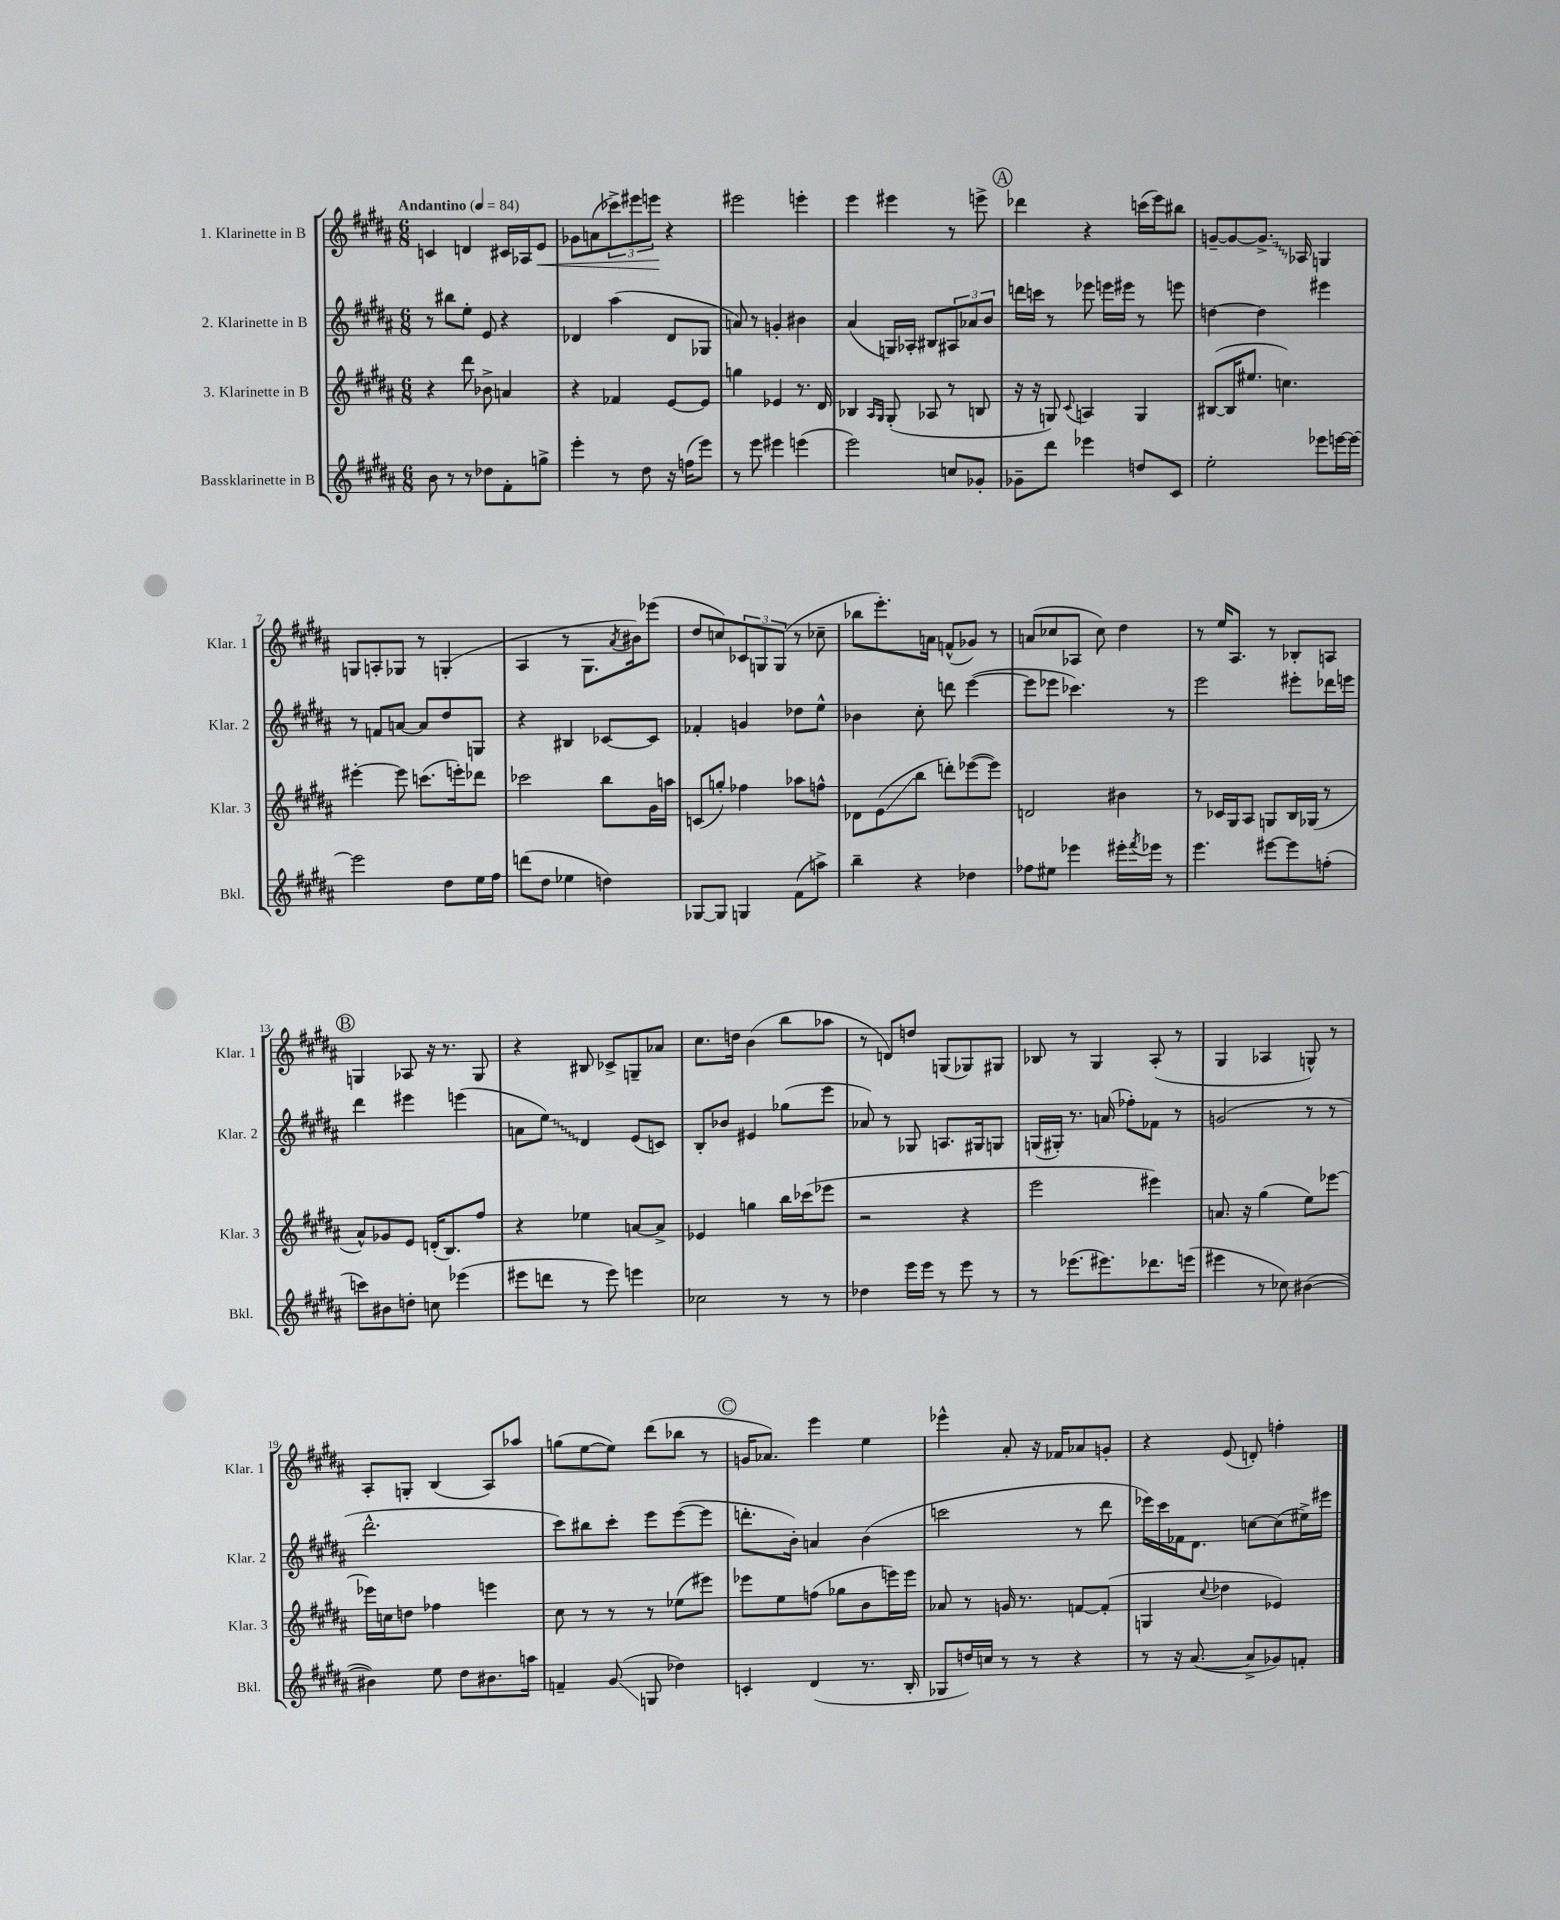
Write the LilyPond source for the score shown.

<<
\new StaffGroup <<
\new Staff = "s0" \with { instrumentName = "1. Klarinette in B" shortInstrumentName = "Klar. 1" } {
    \clef treble \key b \major \numericTimeSignature \time 6/8 \tempo "Andantino" 4 = 84
    c'4 d'4 cis'16 aes16 e'8\< |
    ges'8 a'8( \tuplet 3/2 { ces'''8->) eis'''8 e'''8\! } r4 |
    eis'''2 e'''4-. |
    e'''4 eis'''4 r8 e'''8-> |
    \mark \markup { \circle "A" } des'''4 r4 c'''16( e'''16) bis''8 |
    g'8~-- g'8~ \once \override Glissando.style = #'zigzag g'8.->\glissando aes16 g4 |
    g8 a8-. ges8 r8 g4-.( |
    ais4 r8 gis8. \acciaccatura { ais'8 } bis'16) ees'''8( |
    dis''8 c''8) \tuplet 3/2 { ces'8 g8 g8( } r8 ces''8-- |
    bes''8 e'''8.-.) a'16 f'8-^( ges'8) r8 |
    a'8( ces''8 aes8 ces''8) dis''4 |
    r8 e''16 ais8. r8 bes8-. a8 |
    \mark \markup { \circle "B" } g4 aes8 r16 r8. g8 |
    r4 bis8 ces'8-> g8-- aes'8 |
    cis''8. d''16 b'4( b''8 aes''8 |
    r8 d'8) d''8 g8( ges8) gis8 |
    bes8 r8 gis4 ais8-.( r8 |
    gis4 aes4 g8-^) r8 |
    ais8-. g8-. b4( ais8) aes''8 |
    g''8( e''8~ e''8) dis'''8( bes''8 r8 |
    \mark \markup { \circle "C" } g'16 aes'8.) e'''4 e''4 |
    ees'''4-^ ais'8-. r16 fes'16 aes'8 g'8-. |
    r4 e'8( d'8-.) f''4-. \bar "|." |
}
\new Staff = "s1" \with { instrumentName = "2. Klarinette in B" shortInstrumentName = "Klar. 2" } {
    \clef treble \key b \major \numericTimeSignature \time 6/8
    r8 bis''8 e''8-. e'8 r4 |
    des'4 ais''4( des'8 ges8 |
    a'8) r8 g'4-. bis'4 |
    ais'4( g16) aes16-. bis8 \tuplet 3/2 { ais8 aes'8 b'8 } |
    \mark \markup { \circle "A" } d'''16 c'''16 r8 ees'''8 e'''16 eis'''16 r8 e'''8 |
    d''4~ d''4 eis'''4 |
    r8 f'8 a'8~ a'8 dis''8 g8 |
    r4 bis4 ces'8~ ces'8 |
    fes'4-. g'4 des''8 e''8-^ |
    bes'4 cis''8-. d'''8 e'''4~( |
    e'''8 ees'''8 ces'''4.) r8 |
    e'''2 eis'''8-. des'''16 e'''16 |
    \mark \markup { \circle "B" } dis'''4 eis'''4 e'''4( |
    a'8 \once \override Glissando.style = #'zigzag e''8\glissando) dis'4 e'8( c'8) |
    b8-. bes'8 eis'4 ges''8( e'''8 |
    aes'8) r8 ges8 a8. gis16 g8 |
    g16( gis16-.) r8. a'16( fes''8-.) fes'8 r8 |
    g'2( r8 r8 |
    dis'''2.-^ |
    cis'''8) bis''8 cis'''8-. e'''8 e'''8~( e'''8 |
    \mark \markup { \circle "C" } d'''8.-. b'16-.) a'4 b'4( |
    c'''2 r8 dis'''8 |
    ees'''16) cis'''16 fes'16 dis'8. c''8~ c''8( eis''16->) eis'''16 \bar "|." |
}
\new Staff = "s2" \with { instrumentName = "3. Klarinette in B" shortInstrumentName = "Klar. 3" } {
    \clef treble \key b \major \numericTimeSignature \time 6/8
    r4 dis'''8 bes'8-> a'4 |
    r4 fes'4 e'8~ e'8 |
    g''4 ees'4 r8. dis'16 |
    bes4 \grace { ais16 gis16 } gis8-.( aes8 r8 b8 |
    \mark \markup { \circle "A" } r16 r16 g8) \appoggiatura { cis'8 } a4 g4 |
    bis8~( bis16 eis''8. c''4.) |
    eis'''4~-. eis'''8 c'''8.( e'''16-.) des'''8 |
    ces'''2 b''8 gis'16 a''16 |
    c'8( g''8-.) fes''4 aes''8 f''8-^ |
    des'8 e'8\glissando( b''8 d'''8-.) ees'''8~( ees'''8) |
    d'2 bis'4 |
    r8 ces'16 gis16 ais8 g8 b16 ges16( r8 |
    \mark \markup { \circle "B" } ais'8-^) ges'8 e'8 d'16-.( b8.) fis''8 |
    r4 ees''4 a'8~ a'8-> |
    ees'4 g''4 b''16 ces'''16( ees'''8 |
    r2 r4 |
    e'''2 eis'''4) |
    a'8. r16 gis''4( e''8) ees'''8~ |
    ees'''16 c''16 d''8 fes''4 e'''4 |
    cis''8 r8 r8 r8 ees''8( eis'''8) |
    \mark \markup { \circle "C" } ees'''8 e''8 f''8( ges''8 b'8 e'''16) e'''16 |
    aes'8 r8 g'16 r8. f'8~ f'8-.( |
    g4 \appoggiatura { cis''8 } des''4 ees'4) \bar "|." |
}
\new Staff = "s3" \with { instrumentName = "Bassklarinette in B" shortInstrumentName = "Bkl." } {
    \clef treble \key b \major \numericTimeSignature \time 6/8
    b'8 r8 r8 des''8 fis'8-. g''8-> |
    e'''4-. r8 dis''8 r16 f''16( e'''8) |
    r8 e'''8 eis'''4 e'''4( |
    e'''2) c''8 ges'8-. |
    \mark \markup { \circle "A" } ges'8-- dis'''8 ees'''4 d''8 cis'8 |
    e''2-. ees'''8 e'''16~ e'''16~ |
    e'''2 dis''8 e''16 fis''16 |
    d'''8( dis''8 ees''4 d''4) |
    ges8~ ges8 g4 fis'8( a''8->) |
    b''4-- r4 des''4 |
    fes''8 eis''8 ees'''4 eis'''16-. \acciaccatura { fis'''8 } ees'''16 r8 |
    e'''4. eis'''8~ eis'''8 f''8-.( |
    \mark \markup { \circle "B" } c'''8) bis'8 d''8-. c''8 ees'''4( |
    eis'''8 d'''8 r8 eis'''8) e'''4 |
    ces''2 r8 r8 |
    des''4 e'''16 e'''16 r8 e'''8 r8 |
    r8 ees'''8.( eis'''8.) des'''8. e'''16( |
    eis'''4 r8 ces''8) bis'4~( |
    bis'4) e''8 dis''8 bis'8. a''16 |
    f'4-- gis'8\glissando( g8 des''4) |
    \mark \markup { \circle "C" } c'4-. dis'4( r8. b16-. |
    ges8 d''16) c''16 r8 r8 r4 |
    r8 r16 ais'8.~( ais'8-> ges'8) f'8-. \bar "|." |
}
>>
>>
